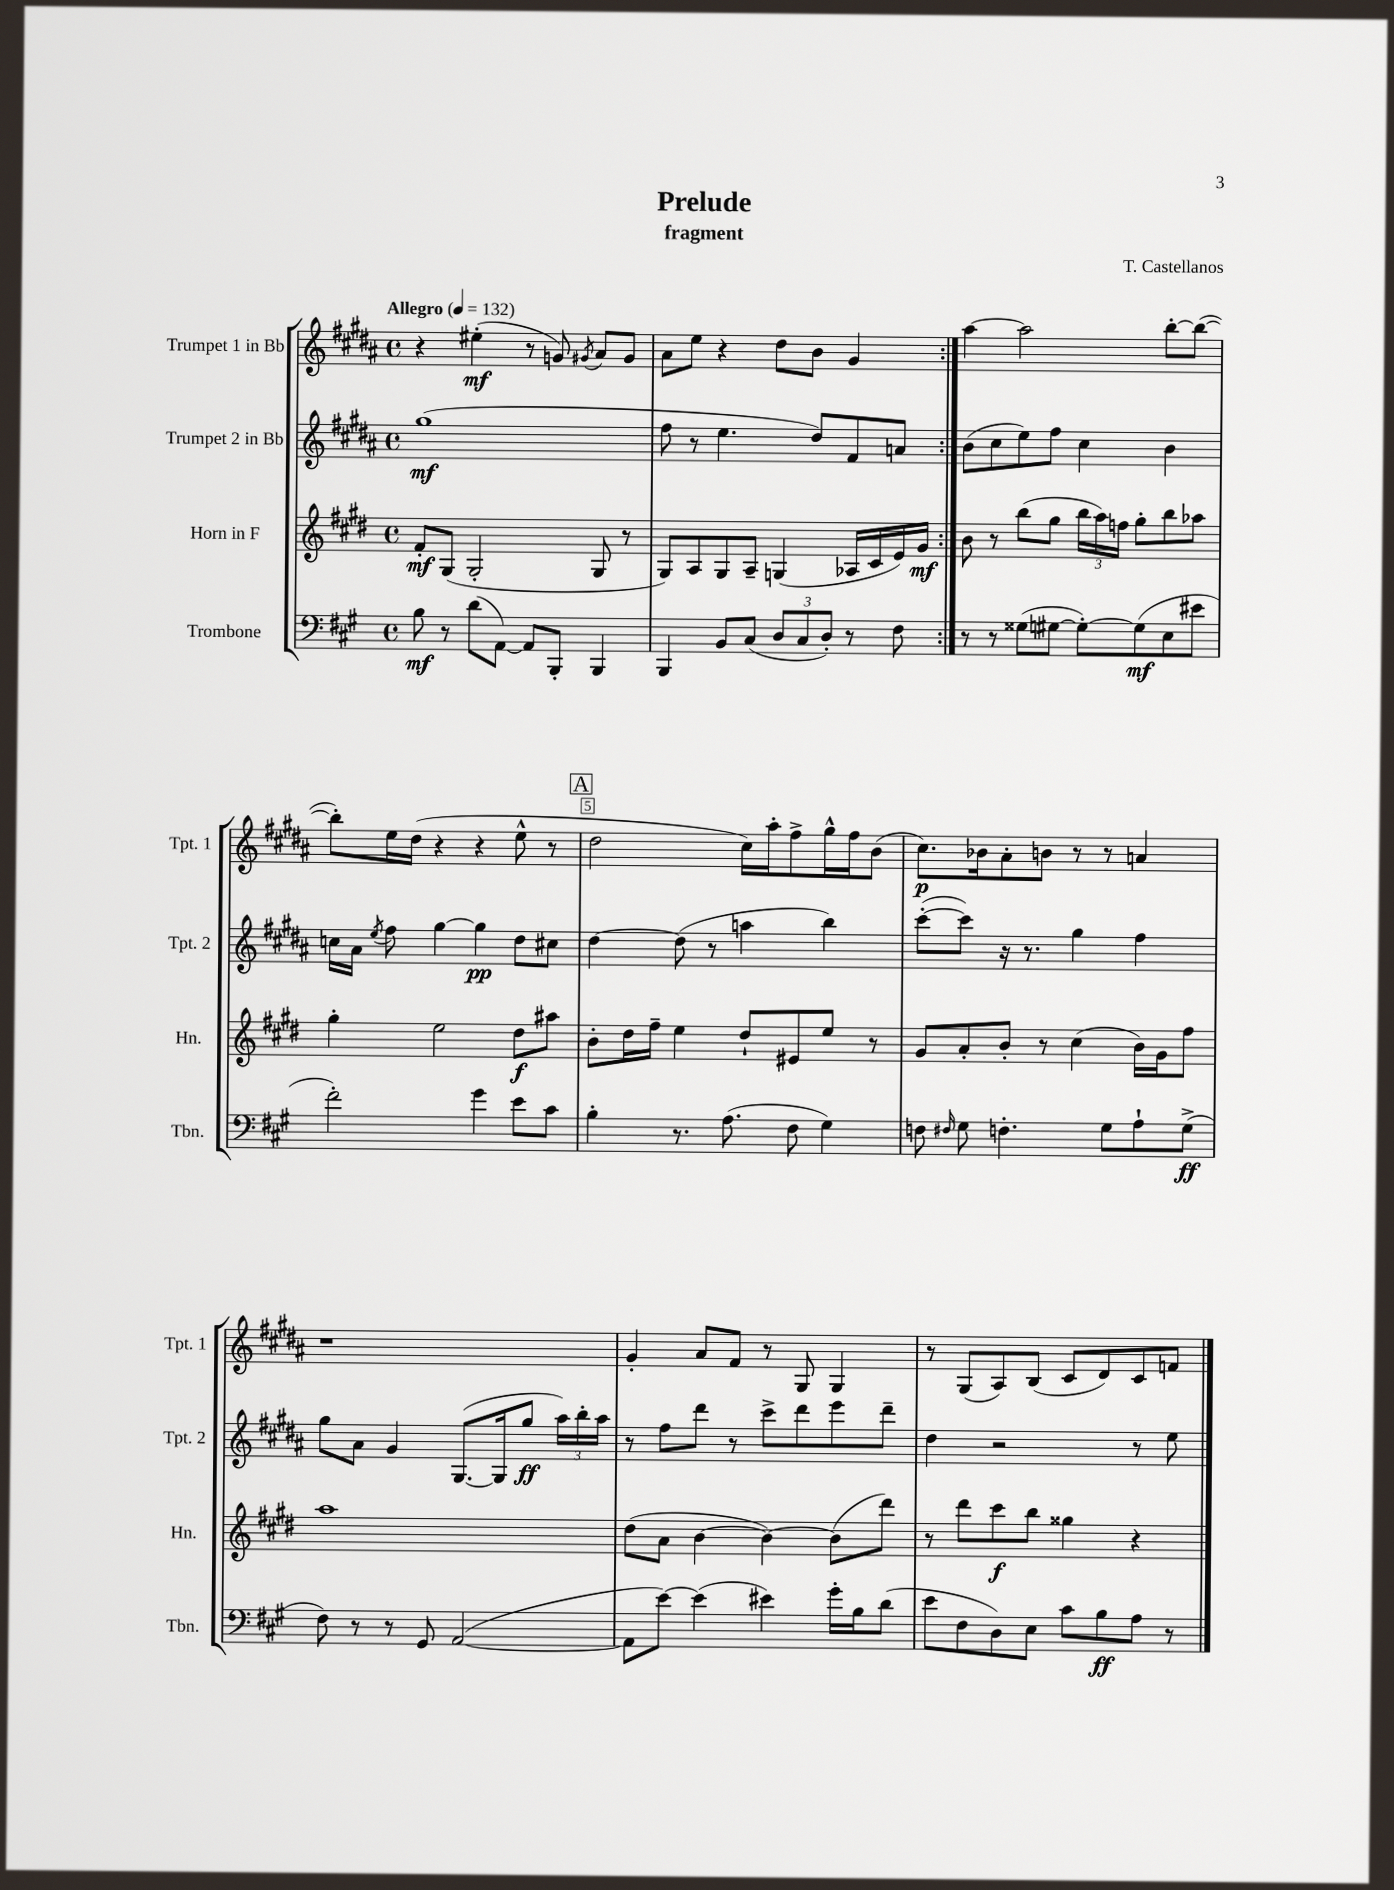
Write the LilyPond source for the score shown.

\header { title = "Prelude" composer = "T. Castellanos" subtitle = "fragment" }
<<
\new StaffGroup <<
\new Staff = "s0" \with { instrumentName = "Trumpet 1 in Bb" shortInstrumentName = "Tpt. 1" } {
    \clef treble \key b \major \defaultTimeSignature \time 4/4 \tempo "Allegro" 4 = 132
    \autoBeamOff \repeat volta 2 { r4 eis''4-.\mf( r8 g'8) \acciaccatura { gis'8 } ais'8[ gis'8] |
    ais'8[ e''8] r4 dis''8[ b'8] gis'4 | }
    ais''4~ ais''2 b''8[~-. b''8]~( |
    b''8[-.) e''16 dis''16]( r4 r4 e''8-^ r8 |
    \mark \markup { \box "A" } dis''2 cis''16[) ais''16-. fis''8-> gis''16-^ fis''16 b'8]( |
    cis''8.[\p) bes'16 ais'8-. b'8] r8 r8 a'4 |
    r1 |
    gis'4-. ais'8[ fis'8] r8 gis8 gis4 |
    r8 gis8[( ais8) b8]( cis'8[ dis'8) cis'8 f'8] \bar "|." |
}
\new Staff = "s1" \with { instrumentName = "Trumpet 2 in Bb" shortInstrumentName = "Tpt. 2" } {
    \clef treble \key b \major \defaultTimeSignature \time 4/4
    \autoBeamOff \repeat volta 2 { gis''1\mf( |
    fis''8 r8 e''4. dis''8[) fis'8 a'8] | }
    b'8[( cis''8 e''8) fis''8] cis''4 b'4 |
    c''16[ ais'16] \acciaccatura { e''8 } fis''8 gis''4~ gis''4\pp dis''8[ cis''8] |
    \mark \markup { \box "A" } dis''4~ dis''8( r8 a''4 b''4) |
    cis'''8[~-.( cis'''8]) r16 r8. gis''4 fis''4 |
    gis''8[ ais'8] gis'4 gis8.[~( gis16 gis''8]\ff \tuplet 3/2 { ais''16[) b''16-. ais''16] } |
    r8 fis''8[ dis'''8] r8 cis'''8[-> dis'''8 e'''8 dis'''8]-- |
    dis''4 r2 r8 e''8 \bar "|." |
}
\new Staff = "s2" \with { instrumentName = "Horn in F" shortInstrumentName = "Hn." } {
    \clef treble \key e \major \defaultTimeSignature \time 4/4
    \autoBeamOff \repeat volta 2 { fis'8[-.\mf gis8]( gis2-. gis8 r8 |
    gis8[) a8 gis8 a8]-- g4( aes16[ cis'16 e'16) gis'16]\mf | }
    b'8 r8 b''8[( gis''8] \tuplet 3/2 { b''16[ a''16) f''16] } gis''8[-. b''8 aes''8] |
    gis''4-. e''2 dis''8[\f ais''8] |
    \mark \markup { \box "A" } b'8[-. dis''16 fis''16]-- e''4 dis''8[-! eis'8 e''8] r8 |
    gis'8[ a'8-. b'8]-. r8 cis''4( b'16[) gis'16 fis''8] |
    a''1 |
    dis''8[( a'8] b'4~ b'4~) b'8[( dis'''8]) |
    r8 dis'''8[ cis'''8\f b''8] gisis''4 r4 \bar "|." |
}
\new Staff = "s3" \with { instrumentName = "Trombone" shortInstrumentName = "Tbn." } {
    \clef bass \key a \major \defaultTimeSignature \time 4/4
    \autoBeamOff \repeat volta 2 { b8\mf r8 d'8[( a,8]~) a,8[ b,,8]-. b,,4 |
    b,,4 b,8[ cis8]( \tuplet 3/2 { d8[ cis8 d8]-.) } r8 fis8 | }
    r8 r8 gisis8[( gis8]~ gis8[~-.) gis8\mf( e8 eis'8] |
    fis'2-.) gis'4 e'8[ cis'8] |
    \mark \markup { \box "A" } b4-. r8. a8.( fis8 gis4) |
    f8 \grace { fis16 } gis8 f4.-. gis8[ a8-! gis8]->\ff( |
    fis8) r8 r8 gis,8 a,2~( |
    a,8[ e'8]~) e'4( eis'4) gis'16[-. b16 d'8]( |
    e'8[ fis8 d8) e8] cis'8[ b8\ff a8] r8 \bar "|." |
}
>>
>>
\layout { \context { \Score \override BarNumber.break-visibility = ##(#f #t #t) barNumberVisibility = #(every-nth-bar-number-visible 5) \override BarNumber.stencil = #(make-stencil-boxer 0.1 0.3 ly:text-interface::print) } }
